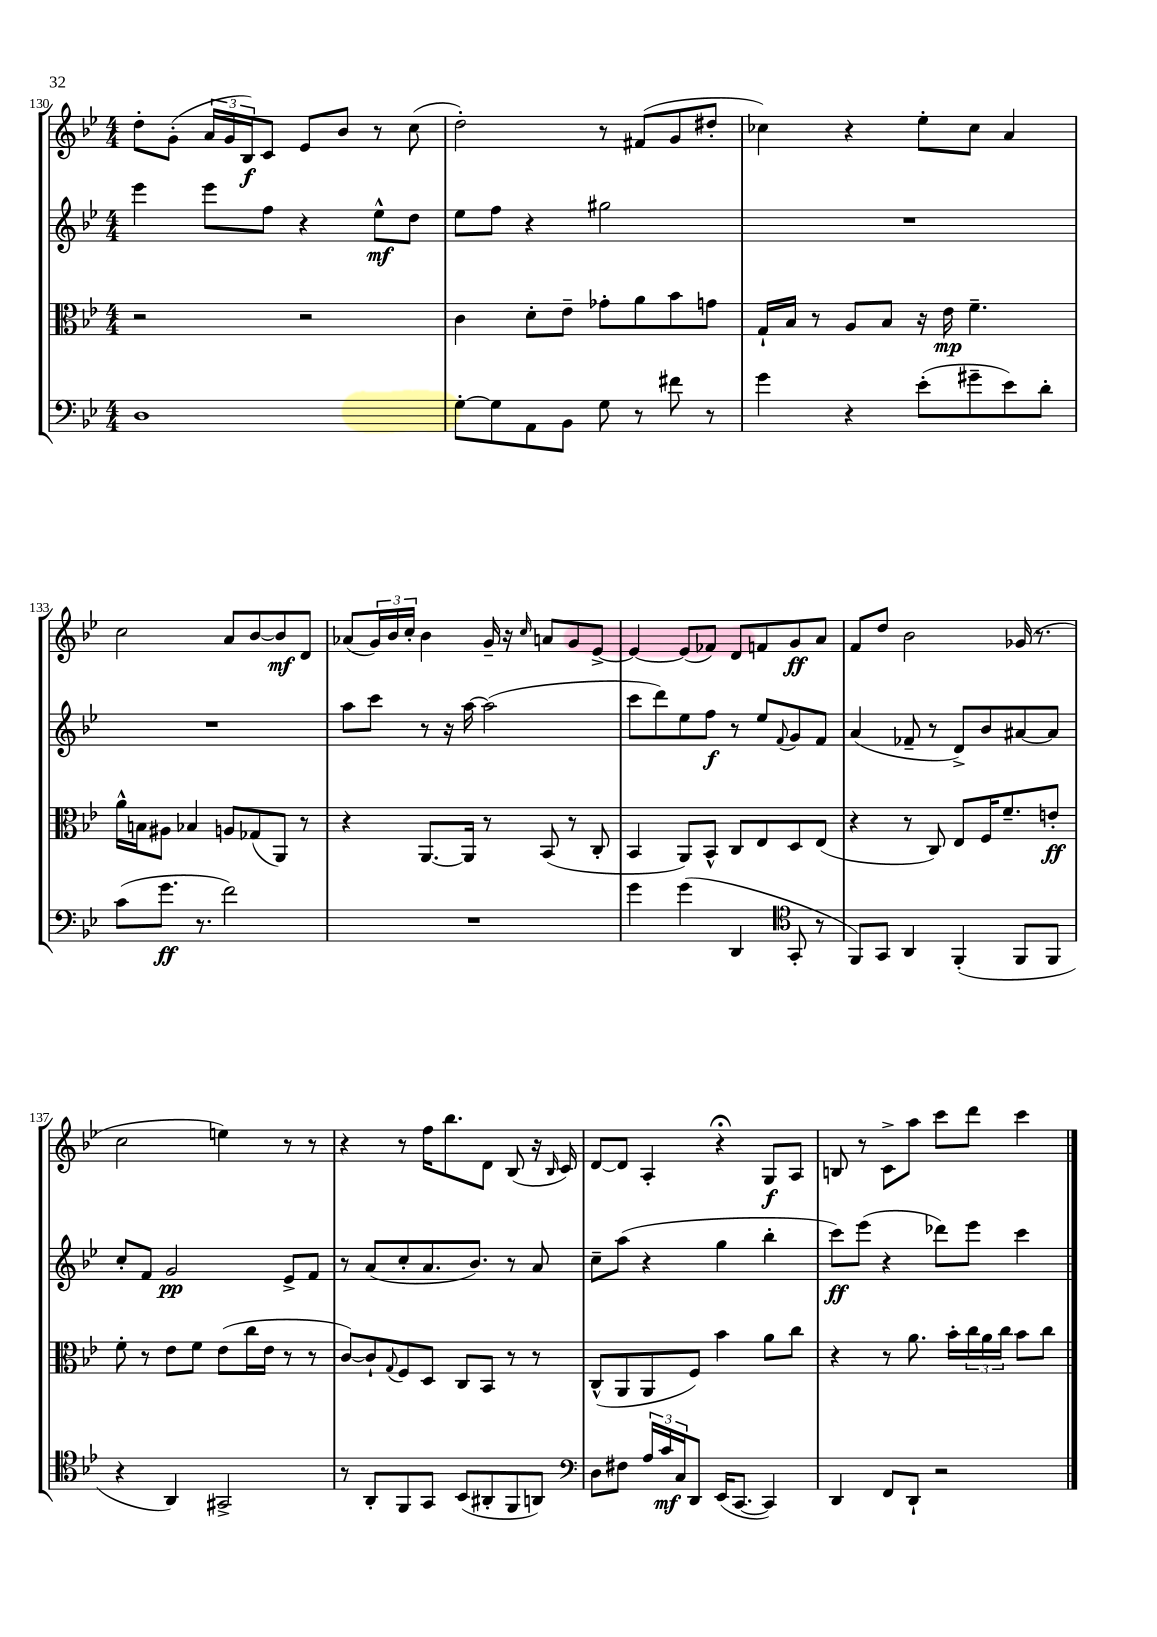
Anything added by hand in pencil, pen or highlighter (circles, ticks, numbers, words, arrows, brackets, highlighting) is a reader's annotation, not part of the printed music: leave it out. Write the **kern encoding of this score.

**kern	**kern	**kern	**kern
*staff4	*staff3	*staff2	*staff1
*clefF4	*clefC3	*clefG2	*clefG2
*k[b-e-]	*k[b-e-]	*k[b-e-]	*k[b-e-]
*M4/4	*M4/4	*M4/4	*M4/4
1D	2r	4eee-\	8dd'\L
.	.	.	(8g'\J
.	.	8eee-\L	24a/LL
.	.	.	24g/
.	.	.	24B-/J)
.	.	8ff\J	8c/J
.	2r	4r	8e-/L
.	.	.	8b-/J
.	.	8ee-^^\L	8r
.	.	8dd\J	(8cc\
=	=	=	=
[8G'\L	4c\	8ee-\L	2dd'\)
8G\]	.	8ff\J	.
8AA\	8d'\L	4r	.
8BB-\J	8e-~\J	.	.
8G\	8g-'\L	2gg#\	8r
8r	8a\	.	(8f#/L
8f#\	8b-\	.	8g/
8r	8g\J	.	8dd#'/J
=	=	=	=
4g\	16G`/LL	1r	4cc-\)
.	16B-/JJ	.	.
.	8r	.	.
4r	8A/L	.	4r
.	8B-/J	.	.
(8e-'\L	16r	.	8ee-'\L
.	16e-\	.	.
8g#~\	4.f~\	.	8cc-\J
8e-\)	.	.	4a/
8d'\J	.	.	.
=	=	=	=
(8c\L	16a^^\LL	1r	2cc\
.	16B\J	.	.
8.g\J	8A#\J	.	.
.	4B-/	.	.
8.r	.	.	.
2f\)	8A/L	.	8a/L
.	(8G-/	.	[8b-/
.	8AA/J)	.	8b-/]
.	8r	.	8d/J
=	=	=	=
1r	4r	8aa\L	(8a-/L
.	.	8ccc\J	24g/L)
.	.	.	24b-/
.	.	.	24cc'/JJ
.	[8.AA/L	8r	4b-\
.	.	16r	.
.	16AA/]Jk	[16aa\	.
.	8r	(2aa\]	16g~/
.	.	.	16r
.	.	.	16qqcc/
.	(8BB-/	.	8a/L
.	8r	.	8g/
.	8C'/	.	[8e-^/J
=	=	=	=
4g\	4BB-/	8ccc\L	4e-/_
.	.	8ddd\)	.
(4g\	8AA/L)	8ee-\	(8e-/]L
.	8BB-^^/J	8ff\J	8f-/J)
4DD/	8C/L	8r	8d/L
.	8E-/	8ee-/L	8f/
*clefC4	*	*	*
.	.	8qqf/	.
8GG'/	8D/	8g/	8g/
8r	(8E-/J	8f/J	8a/J
=	=	=	=
8FF/L)	4r	(4a/	8f/L
8GG/J	.	.	8dd/J
4AA/	8r	8f-~/	2b-\
.	8C/)	8r	.
(4FF'/	8E-/L	8d^/L)	.
.	16F/K	8b-/	.
.	8.f~/	.	.
8FF/L	.	[8a#/	(16g-/
.	.	.	8.r
8FF/J	8e'/J	8a#/]J	.
=	=	=	=
4r	8f'\	8cc'/L	2cc\
.	8r	8f/J	.
4AA/)	8e-\L	2g/	.
.	8f\J	.	.
2GG#^/	(8e-\L	.	4ee\)
.	16cc\L	.	.
.	16e-\JJ	.	.
.	8r	8e-^/L	8r
.	8r	8f/J	8r
=	=	=	=
8r	[8c/L)	8r	4r
8AA'/L	8c`/]	(8a/L	.
.	8qqG/	.	.
8FF/	8F/	8cc'/	8r
8GG/J	8D/J	8.a/	16ff\LK
.	.	.	8.bb-\
(8BB-/L	8C/L	.	.
.	.	8.b-/J)	.
8AA#'/	8BB-/J	.	8d\J
8FF/	8r	8r	(8B-/
8AA/J)	8r	8a/	16r
.	.	.	16qqB-/
.	.	.	16c/)
=	=	=	=
*clefF4	*	*	*
8D\L	(8C^^/L	8cc~\L	[8d/L
8F#\J	8AA/	(8aa\J	8d/]J
24A/LL	8AA/	4r	4A'/
24c/	.	.	.
24C/J	.	.	.
8DD/J	8F/J)	.	.
(16EE-/LK	4b-\	4gg\	4r;
[8.CC/J	.	.	.
4CC/])	8a\L	4bb-'\	8G/L
.	8cc\J	.	8A/J
=	=	=	=
4DD/	4r	8ccc\L)	8B/
.	.	(8eee-\J	8r
8FF/L	8r	4r	8c^\L
8DD`/J	8.a\	.	8aa\J
2r	.	8ddd-\L)	8ccc\L
.	16b-'\LL	.	.
.	24cc\	8eee-\J	8ddd\J
.	24a\	.	.
.	24cc\JJ	.	.
.	8b-\L	4ccc\	4ccc\
.	8cc\J	.	.
==	==	==	==
*-	*-	*-	*-
